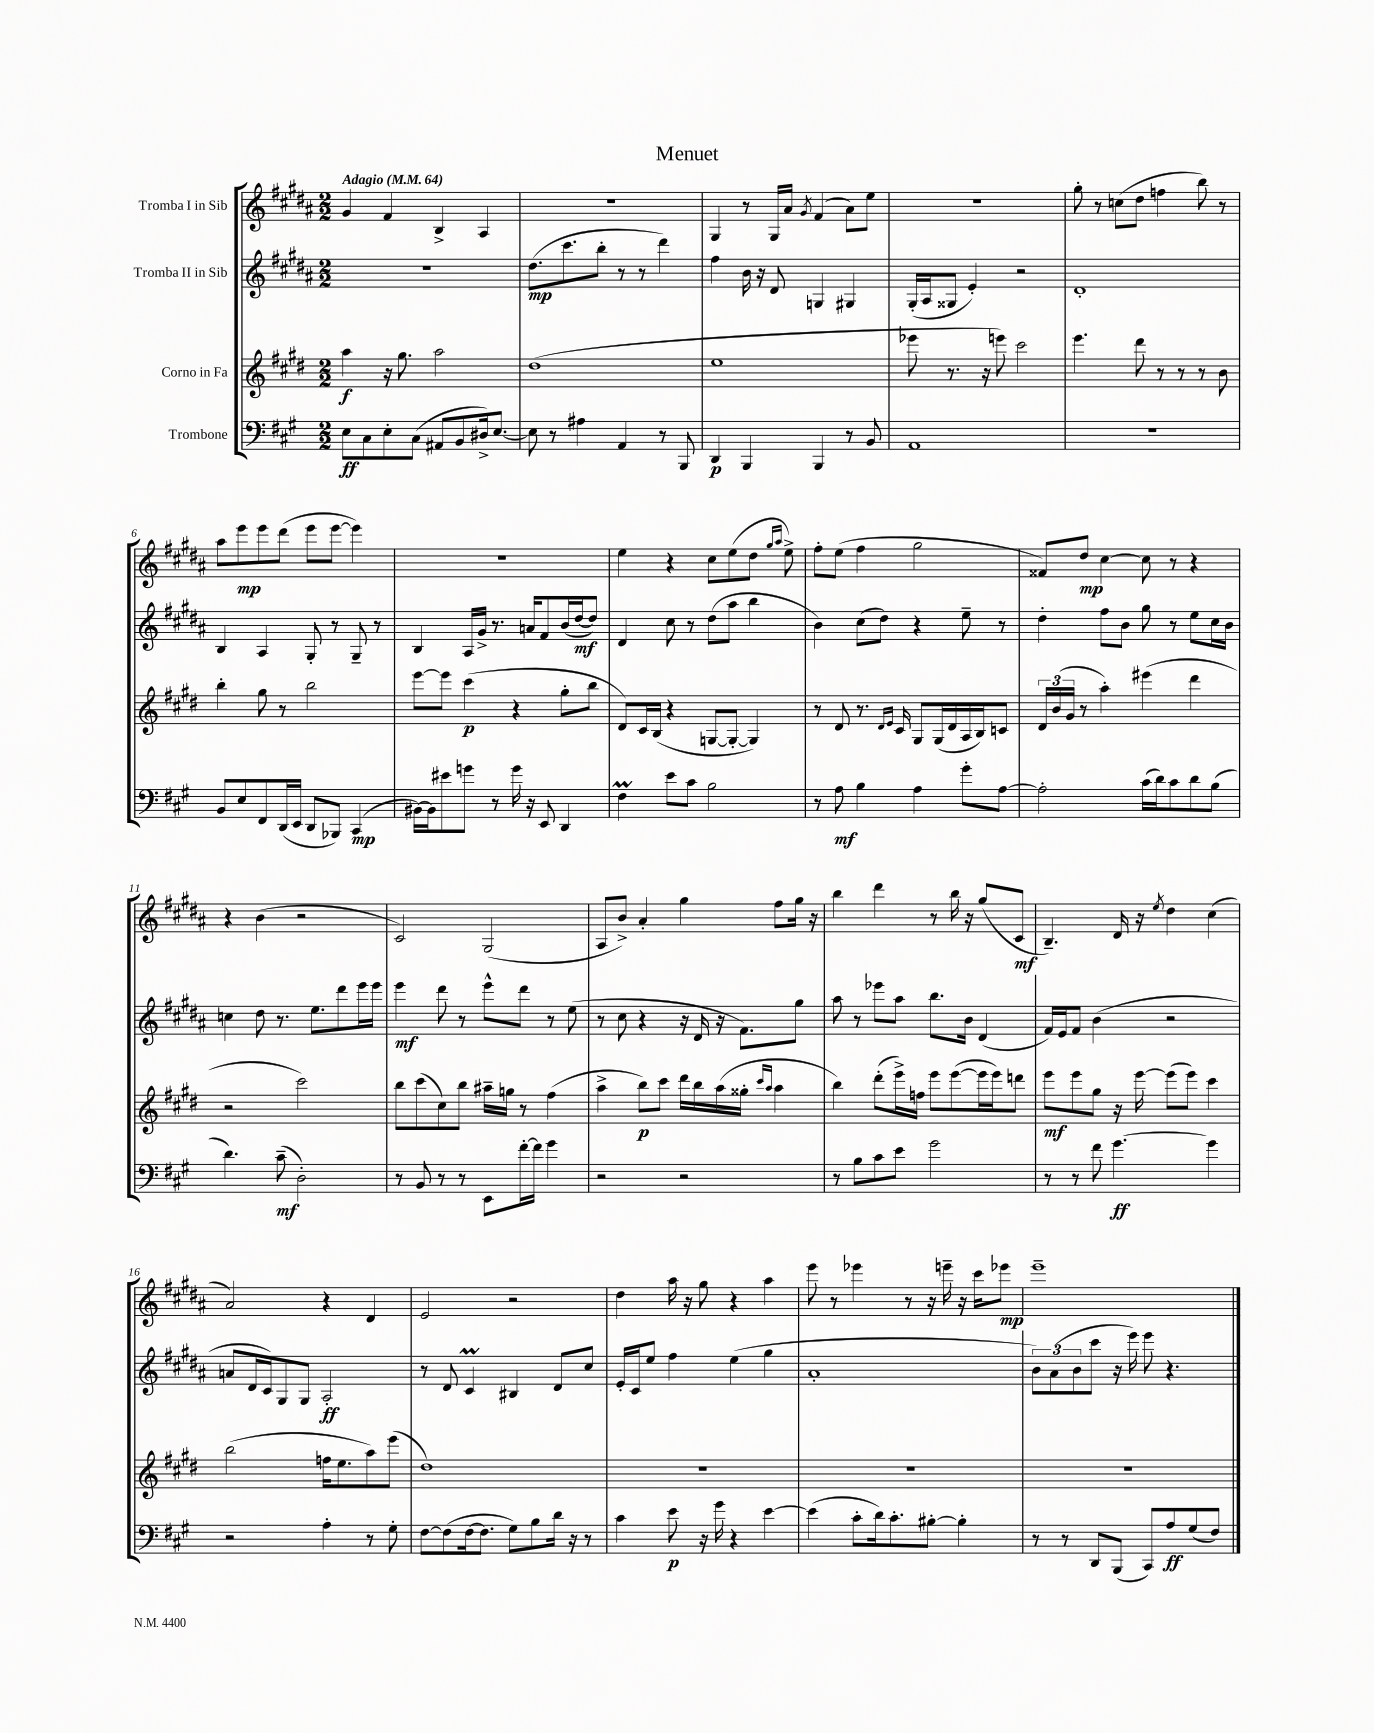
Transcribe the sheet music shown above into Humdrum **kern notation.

**kern	**kern	**kern	**kern
*staff4	*staff3	*staff2	*staff1
*clefF4	*clefG2	*clefG2	*clefG2
*k[f#c#g#]	*k[f#c#g#d#]	*k[f#c#g#d#a#]	*k[f#c#g#d#a#]
*M2/2	*M2/2	*M2/2	*M2/2
*MM64	*MM64	*MM64	*MM64
8E\L	4aa\	1r	4g#/
8C#\	.	.	.
8E'\	16r	.	4f#/
.	8.gg#\	.	.
(8C#\J	.	.	.
8AA#/L	2aa\	.	4B^/
8BB/	.	.	.
16D#^/k)	.	.	4A#/
[8.E/J	.	.	.
=	=	=	=
8E\]	(1dd#	(8.dd#\L	1r
8r	.	.	.
.	.	8.ccc#\	.
4A#\	.	.	.
.	.	8bb'\J	.
4AA/	.	8r	.
.	.	8r	.
8r	.	4ddd#\)	.
8BBB/	.	.	.
=	=	=	=
4DD/	1ee	4ff#\	4G#/
4BBB/	.	16b\	8r
.	.	16r	.
.	.	8d#/	16G#/LL
.	.	.	16a#/JJ
.	.	.	8qg#/
4BBB/	.	4G/	(4f#/
8r	.	4G#/	8a#\L)
8BB/	.	.	8ee\J
=	=	=	=
1AA	8eee-\	(16G#'/LL	1r
.	.	16A#/J	.
.	8.r	8G##/J	.
.	.	4e'/)	.
.	16r	.	.
.	8eee\)	.	.
.	2ccc#\	2r	.
=	=	=	=
1r	4.eee\	1d#'	8gg#'\
.	.	.	8r
.	.	.	(8cc\L
.	8ddd#\	.	8dd#\J
.	8r	.	4ff\
.	8r	.	.
.	8r	.	8bb\)
.	8b\	.	8r
=	=	=	=
8BB/L	4bb'\	4B/	8aa#\L
8E/	.	.	8eee\
8FF#/	8gg#\	4A#/	8eee\
(16DD/L	8r	.	(8ddd#\J
16EE/JJ	.	.	.
8DD/L	2bb\	8G#'/	8eee\L
8BBB-/J)	.	8r	[8eee\J
(4CC#/	.	8G#~/	4eee\])
.	.	8r	.
=	=	=	=
[16BB#\LL)	[8eee\L	4B/	1r
16BB#\]J	.	.	.
8e#\	8eee\]J	.	.
8g\J	(4ccc#\	16A#/LL	.
.	.	16g#^/JJ	.
8r	.	8.r	.
16g\	4r	.	.
16r	.	16a/LK	.
8EE/	.	8f#/	.
4DD/	8gg#'\L	(16b/L	.
.	.	[16dd#/J	.
.	8bb\J	8dd#/]J)	.
=	=	=	=
4F#\	8d#/L)	4d#/	4ee\
.	16c#/L	.	.
.	(16B/JJ	.	.
8e\L	4r	8cc#\	4r
8c#\J	.	8r	.
2B\	[8G/L	(8dd#\L	8cc#\L
.	8G'/_J	8aa#\J	(8ee\
.	4G/])	4bb\	8dd#\J
.	.	.	16qqgg#/LL
.	.	.	16qqaa#/JJ
.	.	.	8ee^\)
=	=	=	=
8r	8r	4b\)	8ff#'\L
8A\	8d#/	.	(8ee\J
4B\	8.r	(8cc#\L	4ff#\
.	.	8dd#\J)	.
.	16qqd#/LL	.	.
.	16qqe/JJ	.	.
.	16c#/	.	.
4A\	8G#/L	4r	2gg#\
.	(16G#/L	.	.
.	16d#/	.	.
8g#'\L	16A/	8ee~\	.
.	16B/J)	.	.
[8A\J	8c/J	8r	.
=	=	=	=
2A'\]	24d#/LL	4dd#'\	8f##/L)
.	(24b/	.	.
.	24g#/JJ	.	.
.	8r	.	8dd#/J
.	4aa'\)	8ff#\L	[4cc#\
.	.	8b\J	.
(16c#\LL	(4eee#\	8gg#\	8cc#\]
16d\J)	.	.	.
8c#\	.	8r	8r
8d\	4ddd#\	8ee\L	4r
(8B\J	.	16cc#\L	.
.	.	16b\JJ	.
=	=	=	=
4.d\)	2r	4cc\	4r
.	.	8dd#\	(4b\
(8c#~\	.	8.r	.
2D'\)	2ccc#\)	.	2r
.	.	8.ee\L	.
.	.	8ddd#\	.
.	.	16eee\L	.
.	.	16eee\JJ	.
=	=	=	=
8r	8bb\L	4eee\	2c#/)
8BB/	(8ccc#\	.	.
8r	8cc#\)	8ddd#\	.
8r	8bb\J	8r	.
8EE\L	16aa#~\LL	8eee^^\L	(2G#/
.	16gg\JJ	.	.
[16f#'\L	8r	8ddd#\J	.
16f#\]JJ	.	.	.
4g#\	(4ff#\	8r	.
.	.	(8ee\	.
=	=	=	=
2r	4aa^\	8r	8A#/L
.	.	8cc#\	8b^/J)
.	8bb\L)	4r	4a#'/
.	8ccc#\J	.	.
2r	16ddd#\LL	16r	4gg#\
.	16bb\	16d#/	.
.	(16aa\	16r	.
.	16gg##'\JJ	8.f#\L)	.
.	16qqccc#/LL	.	.
.	16qqaa/JJ	.	.
.	4aa\	.	8ff#\L
.	.	8gg#\J	16gg#\Jk
.	.	.	16r
=	=	=	=
8r	4bb\)	8aa#\	4bb\
8B\L	.	8r	.
8c#\	(8ddd#'\L	8eee-\L	4ddd#\
8e\J	16eee^\L)	8aa#\J	.
.	16ff\JJ	.	.
2g#\	8eee\L	8.bb\L	8r
.	([8eee\	.	16bb\
.	.	16b\Jk	16r
.	16eee\]L	(4d#/	(8gg#/L
.	16eee\J)	.	.
.	8ddd\J	.	8c#/J
=	=	=	=
8r	8eee\L	16f#/LL)	4.B~/)
.	.	16e/J	.
8r	8eee\	8f#/J	.
8f#\	8gg#\J	(4b\	.
[4.g#\	16r	.	16d#/
.	[16eee\	.	16r
.	.	.	8qee/
.	(8eee\]L	2r	4dd#\
.	8eee\J)	.	.
4g#\]	4ccc#\	.	(4cc#\
=	=	=	=
2r	(2bb\	8a/L	2a#/)
.	.	16d#/L	.
.	.	16c#/J)	.
.	.	8G#/	.
.	.	8G#/J	.
4A'\	16ff\LK	2A#'/	4r
.	8.ee\	.	.
8r	8aa\)	.	4d#/
8G#'\	(8eee\J	.	.
=	=	=	=
[8F#\L	1dd#)	8r	2e/
(8F#\]	.	8d#/	.
[16F#\k	.	4c#/	.
8.F#\]J	.	.	.
8G#\L)	.	4B#/	2r
8B\	.	.	.
16d\Jk	.	8d#/L	.
16r	.	.	.
8r	.	8cc#/J	.
=	=	=	=
4c#\	1r	16e'/LL	4dd#\
.	.	16c#/J	.
.	.	8ee/J	.
8e\	.	4ff#\	16aa#\
.	.	.	16r
16r	.	.	8gg#\
16g#\	.	.	.
4r	.	(4ee\	4r
[4e\	.	4gg#\	4aa#\
=	=	=	=
(4e\]	1r	1a#'	8eee\
.	.	.	8r
8c#'\L	.	.	4eee-\
16d\k)	.	.	.
8.c#'\	.	.	.
.	.	.	8r
[8B#'\J	.	.	16r
.	.	.	16eee~\
4B#'\]	.	.	16r
.	.	.	16ccc#\LK
.	.	.	8eee-\J
=	=	=	=
8r	1r	12b\L)	1eee~
.	.	(12a#\	.
8r	.	.	.
.	.	12b\	.
8DD/L	.	8ccc#\J	.
(8BBB/J	.	16r	.
.	.	16eee\)	.
8CC#/L)	.	8eee\	.
8A/	.	4.r	.
(8G#/	.	.	.
8F#/J)	.	.	.
==	==	==	==
*-	*-	*-	*-
